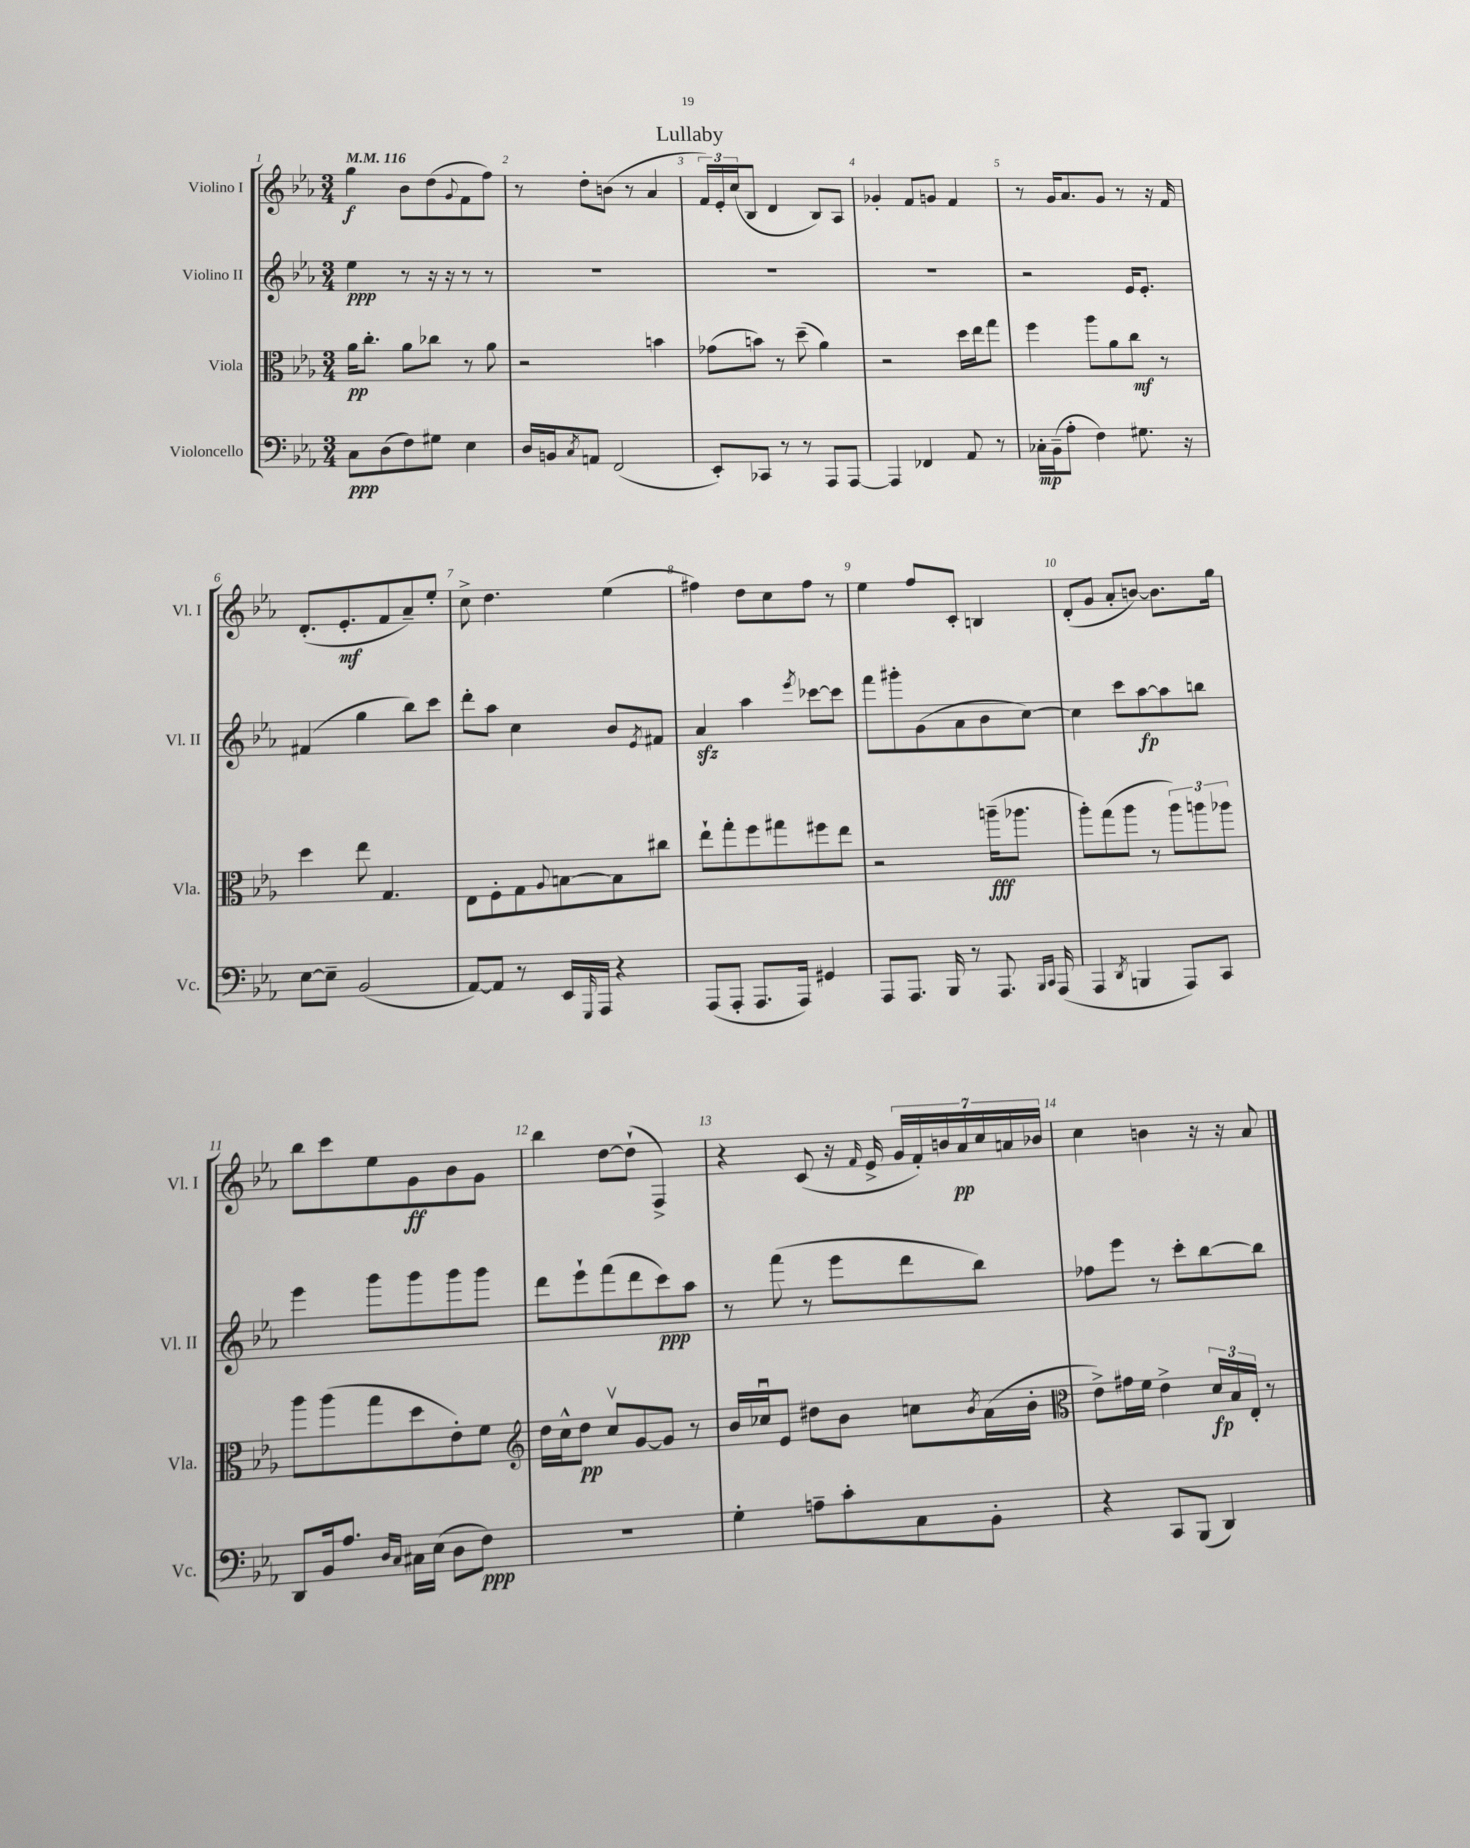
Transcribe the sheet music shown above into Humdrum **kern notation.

**kern	**dynam	**kern	**dynam	**kern	**dynam	**kern	**dynam
*part4	*part4	*part3	*part3	*part2	*part2	*part1	*part1
*staff4	*staff4	*staff3	*staff3	*staff2	*staff2	*staff1	*staff1
*I"Violoncello	*	*I"Viola	*	*I"Violino II	*	*I"Violino I	*
*I'Vc.	*	*I'Vla.	*	*I'Vl. II	*	*I'Vl. I	*
*clefF4	*	*clefC3	*	*clefG2	*	*clefG2	*
*k[b-e-a-]	*	*k[b-e-a-]	*	*k[b-e-a-]	*	*k[b-e-a-]	*
*M3/4	*	*M3/4	*	*M3/4	*	*M3/4	*
*MM116	*	*MM116	*	*MM116	*	*MM116	*
=1	=1	=1	=1	=1	=1	=1	=1
8C\L	ppp	16a-\KL	pp	4ee-\	ppp	4gg\	f
.	.	8.cc'\J	.	.	.	.	.
(8D\	.	.	.	.	.	.	.
8F\)	.	8a-\L	.	8r	.	8b-\L	.
8G#X\J	.	8cc-X\J	.	16r	.	(8dd\	.
.	.	.	.	16r	.	.	.
.	.	.	.	.	.	8qqg/	.
4E-\	.	8r	.	8r	.	8f\	.
.	.	8a-\	.	8r	.	8ff\J)	.
=2	=2	=2	=2	=2	=2	=2	=2
16D/LL	.	2r	.	2.r	.	8r	.
16BBn/J	.	.	.	.	.	.	.
8qC/	.	.	.	.	.	.	.
8AAn/J	.	.	.	.	.	8dd'\L	.
(2FF/	.	.	.	.	.	(8bn\J	.
.	.	.	.	.	.	8r	.
.	.	4bn\	.	.	.	4a-/	.
=3	=3	=3	=3	=3	=3	=3	=3
8EE-'/L)	.	(8g-X\L	.	2.r	.	24f/LL)	.
.	.	.	.	.	.	24e-'/	.
.	.	.	.	.	.	(24cc/J	.
8CC-X/J	.	8bn\J)	.	.	.	8B-/J	.
8r	.	8r	.	.	.	4d/	.
8r	.	(8dd~\	.	.	.	.	.
8AAA-/L	.	4a-\)	.	.	.	8B-/L)	.
[8AAA-/J	.	.	.	.	.	8A-/J	.
=4	=4	=4	=4	=4	=4	=4	=4
4AAA-/]	.	2r	.	2.r	.	4g-X'/	.
4FF-X/	.	.	.	.	.	8f/L	.
.	.	.	.	.	.	8gn/J	.
8AA-/	.	16dd\LL	.	.	.	4f/	.
.	.	16ee-\J	.	.	.	.	.
8r	.	8gg\J	.	.	.	.	.
=5	=5	=5	=5	=5	=5	=5	=5
16C-X'\LL	mp	4ff\	.	2r	.	8r	.
(16BB-~\J	.	.	.	.	.	.	.
8A-'\J	.	.	.	.	.	16g/KL	.
.	.	.	.	.	.	8.a-/	.
4F\)	.	8aa-\L	.	.	.	.	.
.	.	8a-\	.	.	.	8g/J	.
8.G#X\	.	8cc\J	mf	16e-/KL	.	8r	.
.	.	.	.	8.e-'/J	.	.	.
.	.	8r	.	.	.	16r	.
16r	.	.	.	.	.	16f/	.
!!LO:LB:g=z
=6	=6	=6	=6	=6	=6	=6	=6
[8E-\L	.	4dd\	.	(4f#X/	.	(8.d'/L	.
8E-~\J]	.	.	.	.	.	.	.
.	.	.	.	.	.	8.e-'/	mf
(2BB-/	.	8ee-\	.	4gg\	.	.	.
.	.	4.G/	.	.	.	8f/	.
.	.	.	.	8bb-\L)	.	8a-~/)	.
.	.	.	.	8ccc\J	.	8ee-'/J	.
=7	=7	=7	=7	=7	=7	=7	=7
[8AA-/L)	.	8E-\L	.	8ddd'\L	.	8cc^\	.
8AA-/J]	.	8F'\	.	8aa-\J	.	4.dd\	.
8r	.	8G\	.	4cc\	.	.	.
.	.	8qqA-/	.	.	.	.	.
16EE-/LL	.	[8Bn\	.	.	.	.	.
16qqGGG/	.	.	.	.	.	.	.
16AAA-/JJ	.	.	.	.	.	.	.
4r	.	8B\]	.	8b-/L	.	(4ee-\	.
.	.	.	.	8qe-/	.	.	.
.	.	8cc#X\J	.	8f#X/J	.	.	.
=8	=8	=8	=8	=8	=8	=8	=8
(8AAA-/L	.	8ee-`\L	.	4a-zz/	.	4ff#X\)	.
8AAA-'/J	.	8gg'\	.	.	.	.	.
8.AAA-/L	.	8ff\	.	4aa-\	.	8dd\L	.
.	.	8gg#X\	.	.	.	8cc\	.
16AAA-/Jk)	.	.	.	.	.	.	.
.	.	.	.	8qeee-/	.	.	.
4GG#X/	.	8ff#X\	.	[8ccc-X\L	.	8ff#\J	.
.	.	8ee-\J	.	8ccc-\J]	.	8r	.
=9	=9	=9	=9	=9	=9	=9	=9
8AAA-/L	.	2r	.	8fff\L	.	4ee-\	.
8.AAA-/J	.	.	.	8ggg#X'\	.	.	.
.	.	.	.	(8g\	.	8ff/L	.
16BBB-/	.	.	.	.	.	.	.
8r	.	.	.	8a-\	.	8c'/J	.
8.AAA-/	.	(16aan~\KL	fff	8b-\	.	4Bn/	.
.	.	8.aa-X\J	.	.	.	.	.
.	.	.	.	[8cc\J)	.	.	.
16qqBBB-/LL	.	.	.	.	.	.	.
16qqCC/JJ	.	.	.	.	.	.	.
(16AAA-/	.	.	.	.	.	.	.
=10	=10	=10	=10	=10	=10	=10	=10
4AAA-/	.	8aa-'\L)	.	4cc\]	.	(8d'/L	.
.	.	(8gg\	.	.	.	8g/J	.
8qDD/	.	.	.	.	.	.	.
4BBBn/	.	8aa-\J	.	8ccc\L	.	8a-'/L	.
.	.	8r	.	[8aa-\	fp	[8bn/J)	.
8AAA-/L)	.	12aa-\L)	.	8aa-\]	.	8.b\L]	.
.	.	12aan\	.	.	.	.	.
8CC/J	.	.	.	8bbn\J	.	.	.
.	.	12aa-X\J	.	.	.	.	.
.	.	.	.	.	.	16gg\Jk	.
!!LO:LB:g=z
=11	=11	=11	=11	=11	=11	=11	=11
8DD/L	.	8aa-\L	.	4eee-\	.	8bb-\L	.
16BB-/k	.	(8aa-\	.	.	.	8ccc\	.
8.A-/J	.	.	.	.	.	.	.
.	.	8gg\	.	8ggg\L	.	8ee-\	.
16qqD/LL	.	.	.	.	.	.	.
16qqC/JJ	.	.	.	.	.	.	.
16C#X\LL	.	8dd\	.	8ggg\	.	8g\	ff
(16E-\JJ	.	.	.	.	.	.	.
8D\L	.	8e-'\)	.	8ggg\	.	8b-\	.
8F\J)	ppp	8f\J	.	8ggg\J	.	8g\J	.
=12	=12	=12	=12	=12	=12	=12	=12
*	*	*clefG2	*	*	*	*	*
2.r	.	16dd\LL	.	8ddd\L	.	4bb-\	.
.	.	16cc^^\J	.	.	.	.	.
.	.	8dd\J	pp	8eee-`\	.	.	.
.	.	8ccv/L	.	(8fff\	.	[8dd\L	.
.	.	[8g/	.	8ddd\	.	(8dd`\J]	.
.	.	8g/J]	.	8ccc\)	ppp	4F^/)	.
.	.	8r	.	8aa-\J	.	.	.
=13	=13	=13	=13	=13	=13	=13	=13
4G'\	.	16b-/LL	.	8r	.	4r	.
.	.	16cc-Xu/J	.	.	.	.	.
.	.	8e-/J	.	(8fff\	.	.	.
8An~\L	.	8dd#X\L	.	8r	.	(8c/	.
8c'\	.	8b-\J	.	8eee-\L	.	16r	.
.	.	.	.	.	.	16qqf/	.
.	.	.	.	.	.	16e-^/	.
8C\	.	8ccn\L	.	8ddd\	.	28g/LL	.
.	.	.	.	.	.	28f'/)	.
.	.	.	.	.	.	28bn/	.
.	.	.	.	.	.	28a-/	pp
.	.	8qb-/	.	.	.	.	.
8BB-'\J	.	(16a-\L	.	8bb-\J)	.	.	.
.	.	.	.	.	.	28cc/	.
.	.	.	.	.	.	28an/	.
.	.	16b-'\JJ	.	.	.	.	.
.	.	.	.	.	.	28b-X/JJ	.
=14	=14	=14	=14	=14	=14	=14	=14
*	*	*clefC3	*	*	*	*	*
4r	.	8e-^\L)	.	8ff-X\L	.	4cc\	.
.	.	16g#X\L	.	8eee-\J	.	.	.
.	.	16f\JJ	.	.	.	.	.
8CC/L	.	4e-^\	.	8r	.	4bn\	.
(8BBB-/J	.	.	.	8ccc'\L	.	.	.
4DD/)	.	24d/LL	fp	[8bb-\	.	16r	.
.	.	24B-/	.	.	.	.	.
.	.	.	.	.	.	16r	.
.	.	24E-'/JJ	.	.	.	.	.
.	.	8r	.	8bb-\J]	.	8a-/	.
==	==	==	==	==	==	==	==
*-	*-	*-	*-	*-	*-	*-	*-
